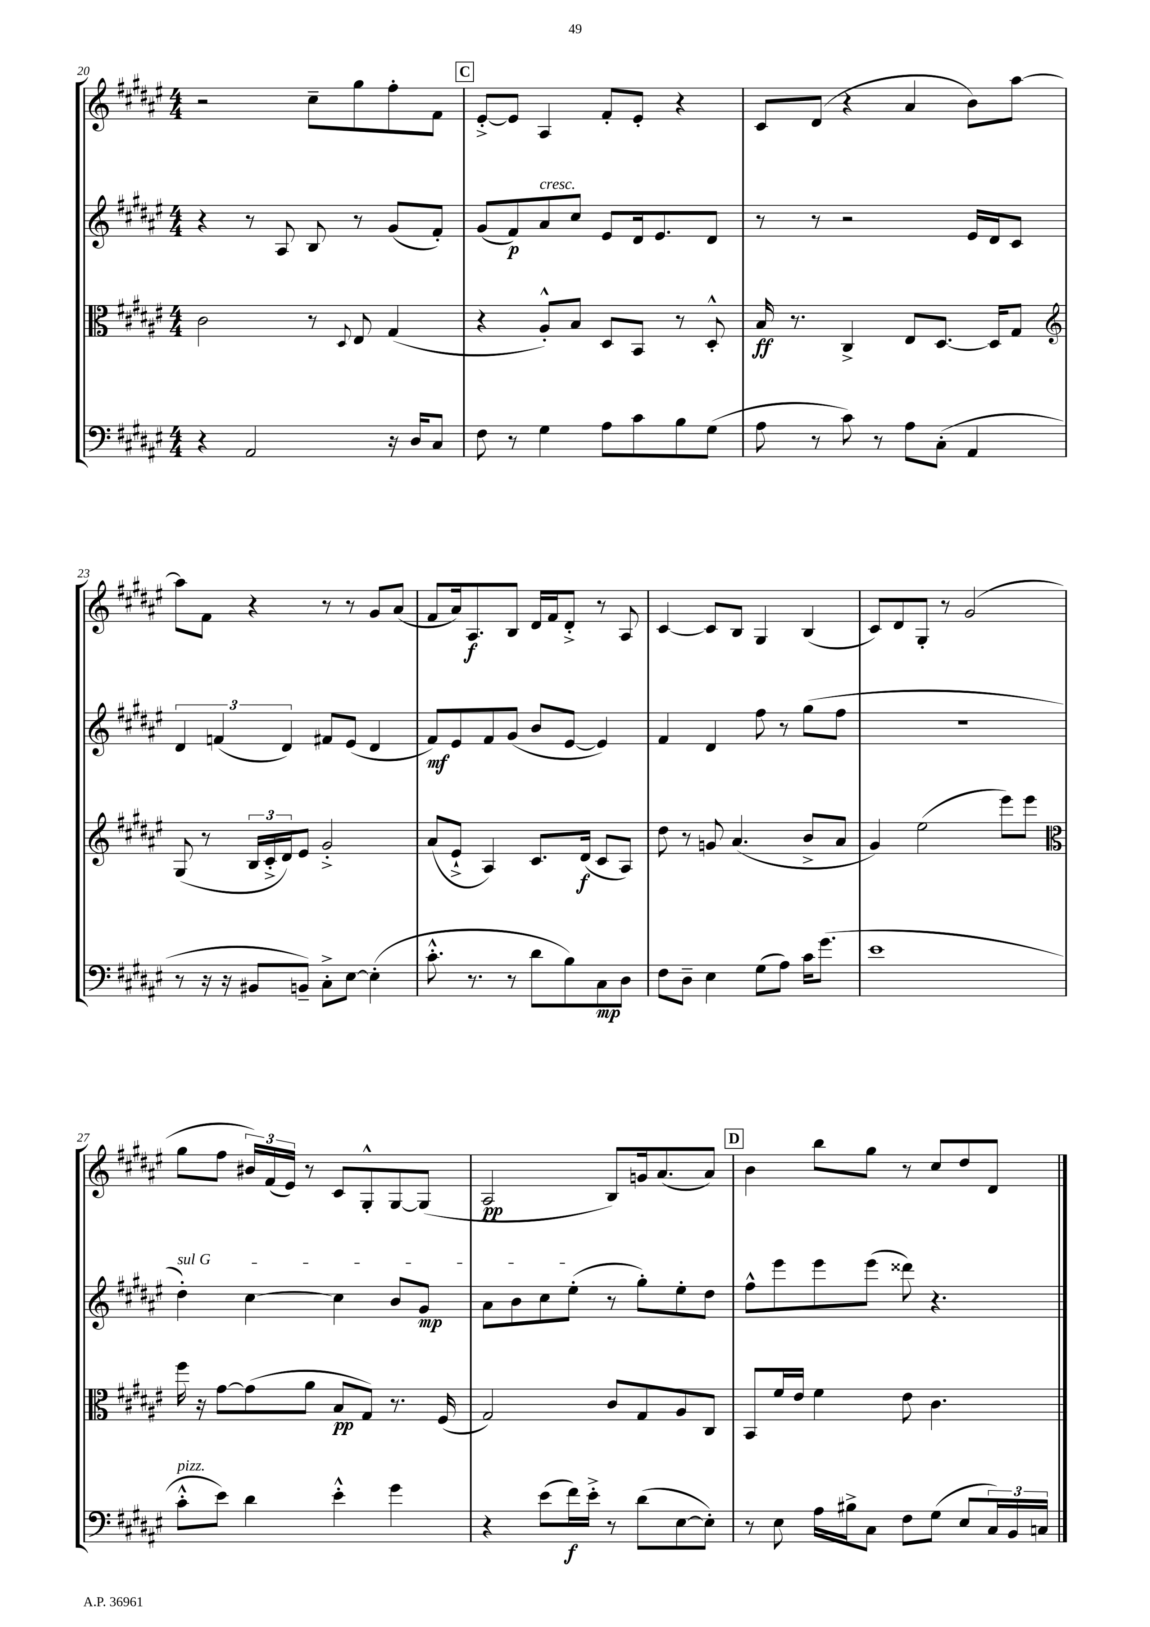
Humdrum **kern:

**kern	**kern	**kern	**kern
*staff4	*staff3	*staff2	*staff1
*clefF4	*clefC3	*clefG2	*clefG2
*k[f#c#g#d#a#e#]	*k[f#c#g#d#a#e#]	*k[f#c#g#d#a#e#]	*k[f#c#g#d#a#e#]
*M4/4	*M4/4	*M4/4	*M4/4
4r	2c#\	4r	2r
2AA#/	.	8r	.
.	.	8A#/	.
.	8r	8B/	8cc#~\L
.	8qqD#/	.	.
.	8E#/	8r	8gg#\
16r	(4G#/	(8g#/L	8ff#'\
16D#/LK	.	.	.
8C#/J	.	8f#'/J)	8f#\J
=	=	=	=
8F#\	4r	(8g#/L	[8e#'^/L
8r	.	8f#/)	8e#/]J
4G#\	8A#'^^/L)	8a#/	4A#/
.	8B/J	8cc#/J	.
8A#\L	8D#/L	8e#/L	8f#'/L
8c#\	8BB/J	16d#/k	8e#'/J
.	.	8.e#/	.
8B\	8r	.	4r
(8G#\J	8D#'^^/	8d#/J	.
=	=	=	=
8A#\	16B/	8r	8c#/L
.	8.r	.	.
8r	.	8r	(8d#/J
8c#\)	4C#^/	2r	4r
8r	.	.	.
8A#\L	8E#/L	.	4a#/
(8C#'\J	[8.D#/J	.	.
4AA#/	.	16e#/LL	8b\L)
.	16D#/]LK	16d#/J	.
.	8G#/J	8c#/J	[8aa#\J
=	=	=	=
*	*clefG2	*	*
8r	(8G#/	6d#/	8aa#\]L
16r	8r	.	8f#\J
.	.	(6f/	.
16r	.	.	.
8BB#/L	24B/LL	.	4r
.	24c#'^/	.	.
.	24d#/J)	6d#/)	.
8BB~/J)	8e#/J	.	.
8C#'^\L	2g#'^/	8f#/L	8r
[8E#\J	.	(8e#/J	8r
(4E#'\]	.	4d#/	8g#/L
.	.	.	(8a#/J
=	=	=	=
8.c#'^^\	(8a#/L	8f#/L)	8f#/L
.	8e#`^/J	8e#/	16a#/k)
8.r	.	.	8.A#/
.	4A#/)	8f#/	.
8r	.	(8g#/J	8B/J
8d#\L	8.c#/L	8b/L	16d#/LL
.	.	.	16f#/J
8B\)	.	[8e#/J	8d#'^/J
.	(16d#/Jk	.	.
8C#\	8c#/L	4e#/])	8r
8D#\J	8A#/J)	.	8A#/
=	=	=	=
8F#\L	8dd#\	4f#/	[4c#/
8D#~\J	8r	.	.
4E#\	8g/	4d#/	8c#/]L
.	(4.a#/	.	8B/J
(8G#\L	.	8ff#\	4G#/
8A#\J)	.	8r	.
16c#\LK	8b^/L	(8gg#\L	(4B/
(8.g#\J	.	.	.
.	8a#/J	8ff#\J	.
=	=	=	=
1e#	4g#/)	1r	8c#/L)
.	.	.	8d#/
.	(2ee#\	.	8G#'/J
.	.	.	8r
.	.	.	(2g#/
.	8eee#\L)	.	.
.	8eee#\J	.	.
=	=	=	=
*	*clefC3	*	*
8c#'^^\L	16ff#\	4dd#'\)	8gg#\L
.	16r	.	.
8e#\J)	[8g#\L	.	8ff#\J
4d#\	(8g#\]	[4cc#\	24b#/LL)
.	.	.	(24f#/
.	.	.	24e#/JJ)
.	8a#\J	.	8r
4e#'^^\	8B/L	4cc#\]	8c#/L
.	8G#/J)	.	8G#'^^/
4g#\	8.r	8b/L	[8G#/
.	.	8g#/J	(8G#/]J
.	(16F#/	.	.
=	=	=	=
4r	2G#/)	8a#\L	2A#/
.	.	8b\	.
(8e#\L	.	8cc#\	.
16f#\L)	.	(8ee#'\J	.
16e#'^\JJ	.	.	.
8r	8c#/L	8r	8B/L)
(8d#\L	8G#/	8gg#'\L)	16g/k
.	.	.	(8.a#/
[8E#\	8A#/	8ee#'\	.
8E#'\]J)	8C#/J	8dd#\J	8a#/J)
=	=	=	=
8r	8BB/L	8ff#^^\L	4b\
8E#\	16f#/L	8eee#\	.
.	16e#/JJ	.	.
16A#\LL	4f#\	8eee#\	8bb\L
16B#^\J	.	.	.
8C#\J	.	(8eee#\J	8gg#\J
8F#\L	8e#\	8ddd##\)	8r
(8G#\J	4.c#\	4.r	8cc#/L
8E#/L	.	.	8dd#/
24C#/L)	.	.	8d#/J
24BB/	.	.	.
24C/JJ	.	.	.
==	==	==	==
*-	*-	*-	*-
